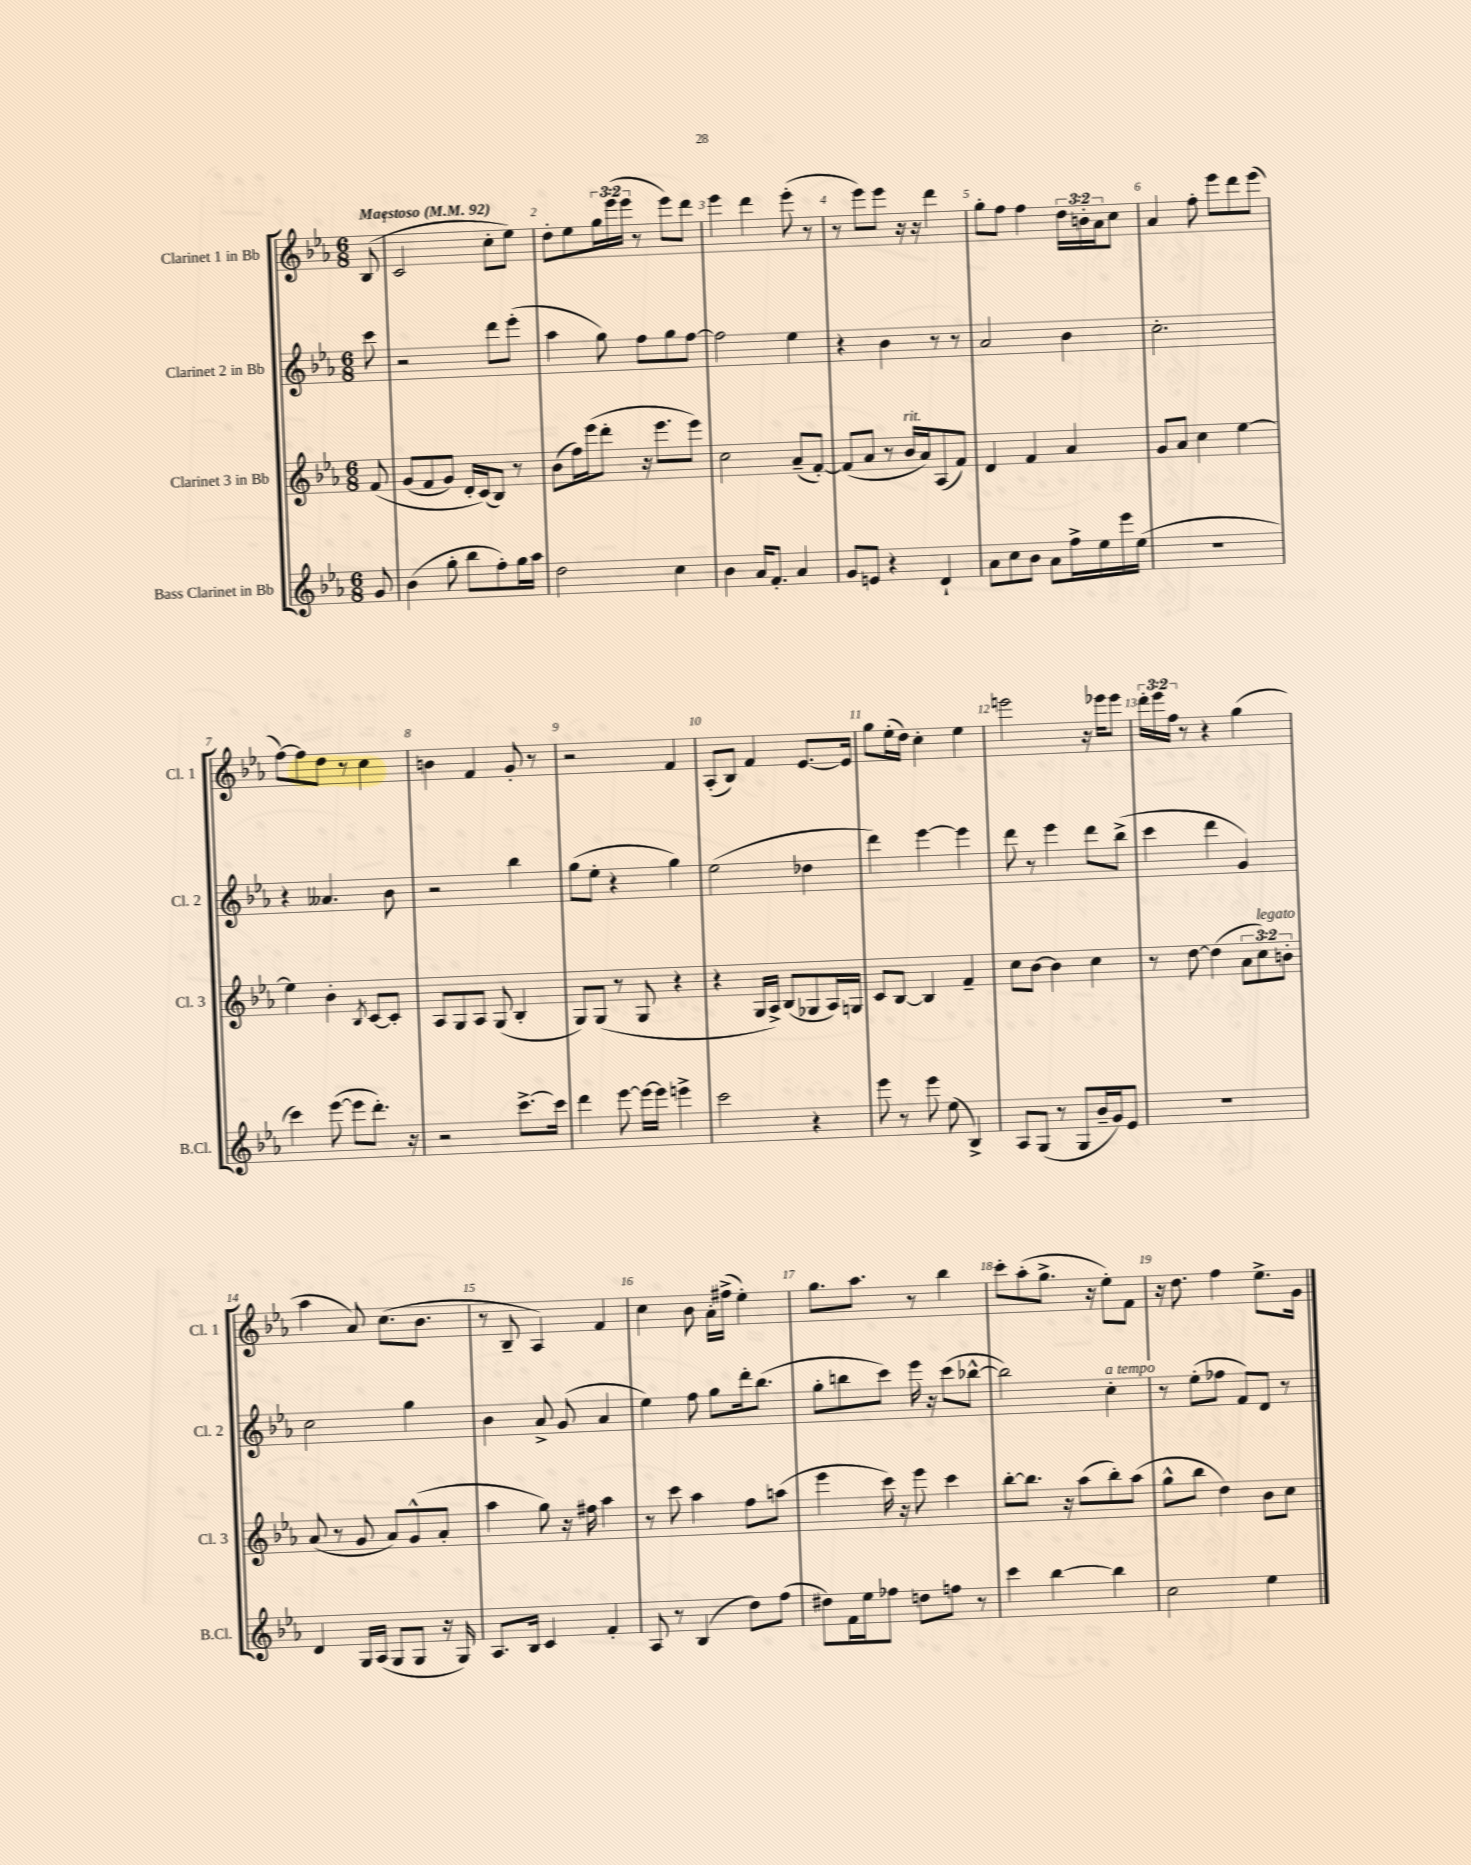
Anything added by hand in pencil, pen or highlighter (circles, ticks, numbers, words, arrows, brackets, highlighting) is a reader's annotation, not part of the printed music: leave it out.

**kern	**kern	**kern	**kern
*part4	*part3	*part2	*part1
*staff4	*staff3	*staff2	*staff1
*I"Bass Clarinet in Bb	*I"Clarinet 3 in Bb	*I"Clarinet 2 in Bb	*I"Clarinet 1 in Bb
*I'B.Cl.	*I'Cl. 3	*I'Cl. 2	*I'Cl. 1
*clefG2	*clefG2	*clefG2	*clefG2
*k[b-e-a-]	*k[b-e-a-]	*k[b-e-a-]	*k[b-e-a-]
*M6/8	*M6/8	*M6/8	*M6/8
*MM92	*MM92	*MM92	*MM92
=	=	=	=
!	!	!	!LO:TX:a:B:t=Maestoso
8g/	(8f/	8ccc\	(8B-/
=1	=1	=1	=1
(4b-\	(8g/L	2r	2c/
.	8f/	.	.
8gg'\	8g/J)	.	.
8bb-\L	16d'/LL	.	.
.	(16c/J)	.	.
8ff'\)	8B-/J)	8ddd\L	8cc'\L
16gg\L	8r	(8eee-'\J	8ee-\J)
16aa-\JJ	.	.	.
=2	=2	=2	=2
2dd\	(8b-\L	4aa-\	8dd'\L
.	16ff\L)	.	8ee-\
.	(16eee-\J	.	.
.	8ddd'\J	8gg\)	24gg\L
.	.	.	(24eee-\
.	.	.	24eee-\JJ
.	16r	8ff\L	8r
.	8.eee-\L	.	.
4cc\	.	8gg\	8eee-\L)
.	8eee-\J)	[8ff\J	8ddd\J
=3	=3	=3	=3
4b-\	2cc\	2ff\]	4eee-\
16a-/KL	.	.	4ddd\
8.f'/J	.	.	.
4a-/	(8a-~/L	4ee-\	(8eee-'\
.	[8f'/J)	.	8r
=4	=4	=4	=4
8g/L	(8f/L]	4r	8r
8en/J	8a-/J	.	8eee-\L)
4r	8r	4b-\	8eee-\J
!	!LO:TX:a:i:t=rit.	!	!
.	16b-/LL	.	16r
.	16a-/J)	.	16r
4d`/	(8A-/	8r	4ddd\
.	8f/J)	8r	.
=5	=5	=5	=5
8a-\L	4d/	2a-/	8gg'\L
8cc\	.	.	8ff\J
8b-\J	4f/	.	4ff\
8a-\L	.	.	.
16ff^\L	4a-/	4b-\	24dd\LL
.	.	.	24bn'\
16ee-\	.	.	.
.	.	.	24a-\J
16eee-\	.	.	8cc\J
(16ee-\JJ	.	.	.
=6	=6	=6	=6
2.r	8g/L	2.cc'\	4a-/
.	8a-/J	.	.
.	4cc\	.	8ff'\
.	.	.	8eee-\L
.	[4ee-\	.	8ddd\
.	.	.	(8eee-\J
!!LO:LB:g=z
=7	=7	=7	=7
4ccc\)	4ee-\]	4r	[8ff\L)
.	.	.	8ff\]
([8eee-\	4b-'\	4.a--X/	8dd\J
8eee-\L]	.	.	8r
.	8qB-/	.	.
8.ddd'\J)	[8c/L	.	4cc\
.	8c'/J]	8b-\	.
16r	.	.	.
=8	=8	=8	=8
2r	8A-/L	2r	4bn\
.	8G/	.	.
.	8A-/J	.	4f/
.	(8G/	.	.
[8.ccc^\L	4B-'/	4bb-\	8g'/
.	.	.	8r
16ccc\Jk]	.	.	.
=9	=9	=9	=9
4ddd\	8G/L)	(8gg\L	2r
.	(8G/J	8ee-'\J	.
[8eee-\	8r	4r	.
16eee-\LL_	8G/	.	.
16eee-\JJ]	.	.	.
4eeen^\	4r	4gg\)	4f/
=10	=10	=10	=10
2ccc\	4r	(2ee-\	(8A-'/L
.	.	.	8B-/J)
.	16G/LL	.	4f/
.	16A-^/JJ)	.	.
.	(8B-/L	.	.
4r	8G-X/	4dd-X\	[8.e-/L
.	16A-/L)	.	.
.	16Gn/JJ	.	16e-/Jk]
=11	=11	=11	=11
8eee-\	8c/L	4ddd\)	8gg\L
8r	[8B-/J	.	(16ee-'\L
.	.	.	16dd\JJ)
8eee-\	4B-/]	[4eee-\	4cc'\
(8ee-\	.	.	.
4B-^/)	4f~/	4eee-\]	4ee-\
=12	=12	=12	=12
8A-/L	8cc\L	8ddd\	2eeen\
(8G/J	[8b-\J	8r	.
8r	4b-\]	4eee-\	.
8G/L	.	.	.
16b-~/L	4cc\	8ddd\L	16r
16g/J)	.	.	16eee-X\KL
8e-/J	.	(8bb-^\J	8eee-\J
=13	=13	=13	=13
2.r	8r	4ccc\	24ddd'\LL
.	.	.	24eee-\
.	.	.	24ff\JJ
.	[8dd\	.	8r
.	(4dd\]	4ddd\	4r
.	12a-\L	4g/)	(4gg\
!	!LO:TX:a:i:t=legato	!	!
.	12cc\)	.	.
.	12bn'\J	.	.
!!LO:LB:g=z
=14	=14	=14	=14
4d/	(8a-/	2cc\	4aa-\
.	8r	.	.
16G/LL	8g/	.	8a-/)
(16A-/JJ	.	.	.
8G/L	8a-/L)	.	(8.cc\L
8G/J	(8g^^/	4gg\	.
.	.	.	8.b-\J
16r	8a-'/J	.	.
16G/)	.	.	.
=15	=15	=15	=15
8.A-/L	4aa-\	4b-\	8r
.	.	.	8B-~/
16B-/Jk	.	.	.
4c/	8gg\)	8a-^/	4A-/)
.	16r	(8g/	.
.	16ff#X\	.	.
4f'/	4aa-\	4a-/	4f/
=16	=16	=16	=16
8A-/	8r	4ee-\)	4cc\
8r	8ccc\	.	.
(4B-/	4aa-\	8ff\	8b-\
.	.	8gg\L	16a-'\LL
.	.	.	(16ff#X^\JJ
8dd\L)	8ff\L	16ddd'\k	4ee-'\)
.	.	(8.bb-\J	.
(8ff\J	(8aan\J	.	.
=17	=17	=17	=17
8dd#X\L)	4eee-\	8gg'\L	8.gg\L
16f\L	.	8bbn\	.
16ee-\J	.	.	8.aa-\J
8ff-X\J	16ccc\)	8ccc\J)	.
.	16r	.	.
8ddn\L	8eee-\	16eee-\	8r
.	.	16r	.
8ffn\J	4ccc\	(8ccc\L	4bb-\
8r	.	[8bb-X^^\J	.
=18	=18	=18	=18
4ccc\	[8bb-'\L	2bb-\])	8ccc'\L
.	8.bb-\J]	.	(8aa-'\
[4bb-\	.	.	8.gg^\J
.	16r	.	.
.	(8aa-\L	.	.
.	.	.	16r
!	!	!LO:TX:a:i:t=a tempo	!
4bb-\]	8bb-'\)	4cc'\	8ee-'\L)
.	(8aa-\J	.	8f\J
=19	=19	=19	=19
2cc\	8gg^^\L	8r	16r
.	.	.	8.dd\
.	8bb-\J	(8ee-'\L	.
.	4dd\)	8ff-X\J	4ff\
.	.	8f/L)	.
4ee-\	8b-\L	8d/J	8.ee-^\L
.	8cc\J	8r	.
.	.	.	16g\Jk
==	==	==	==
*-	*-	*-	*-
